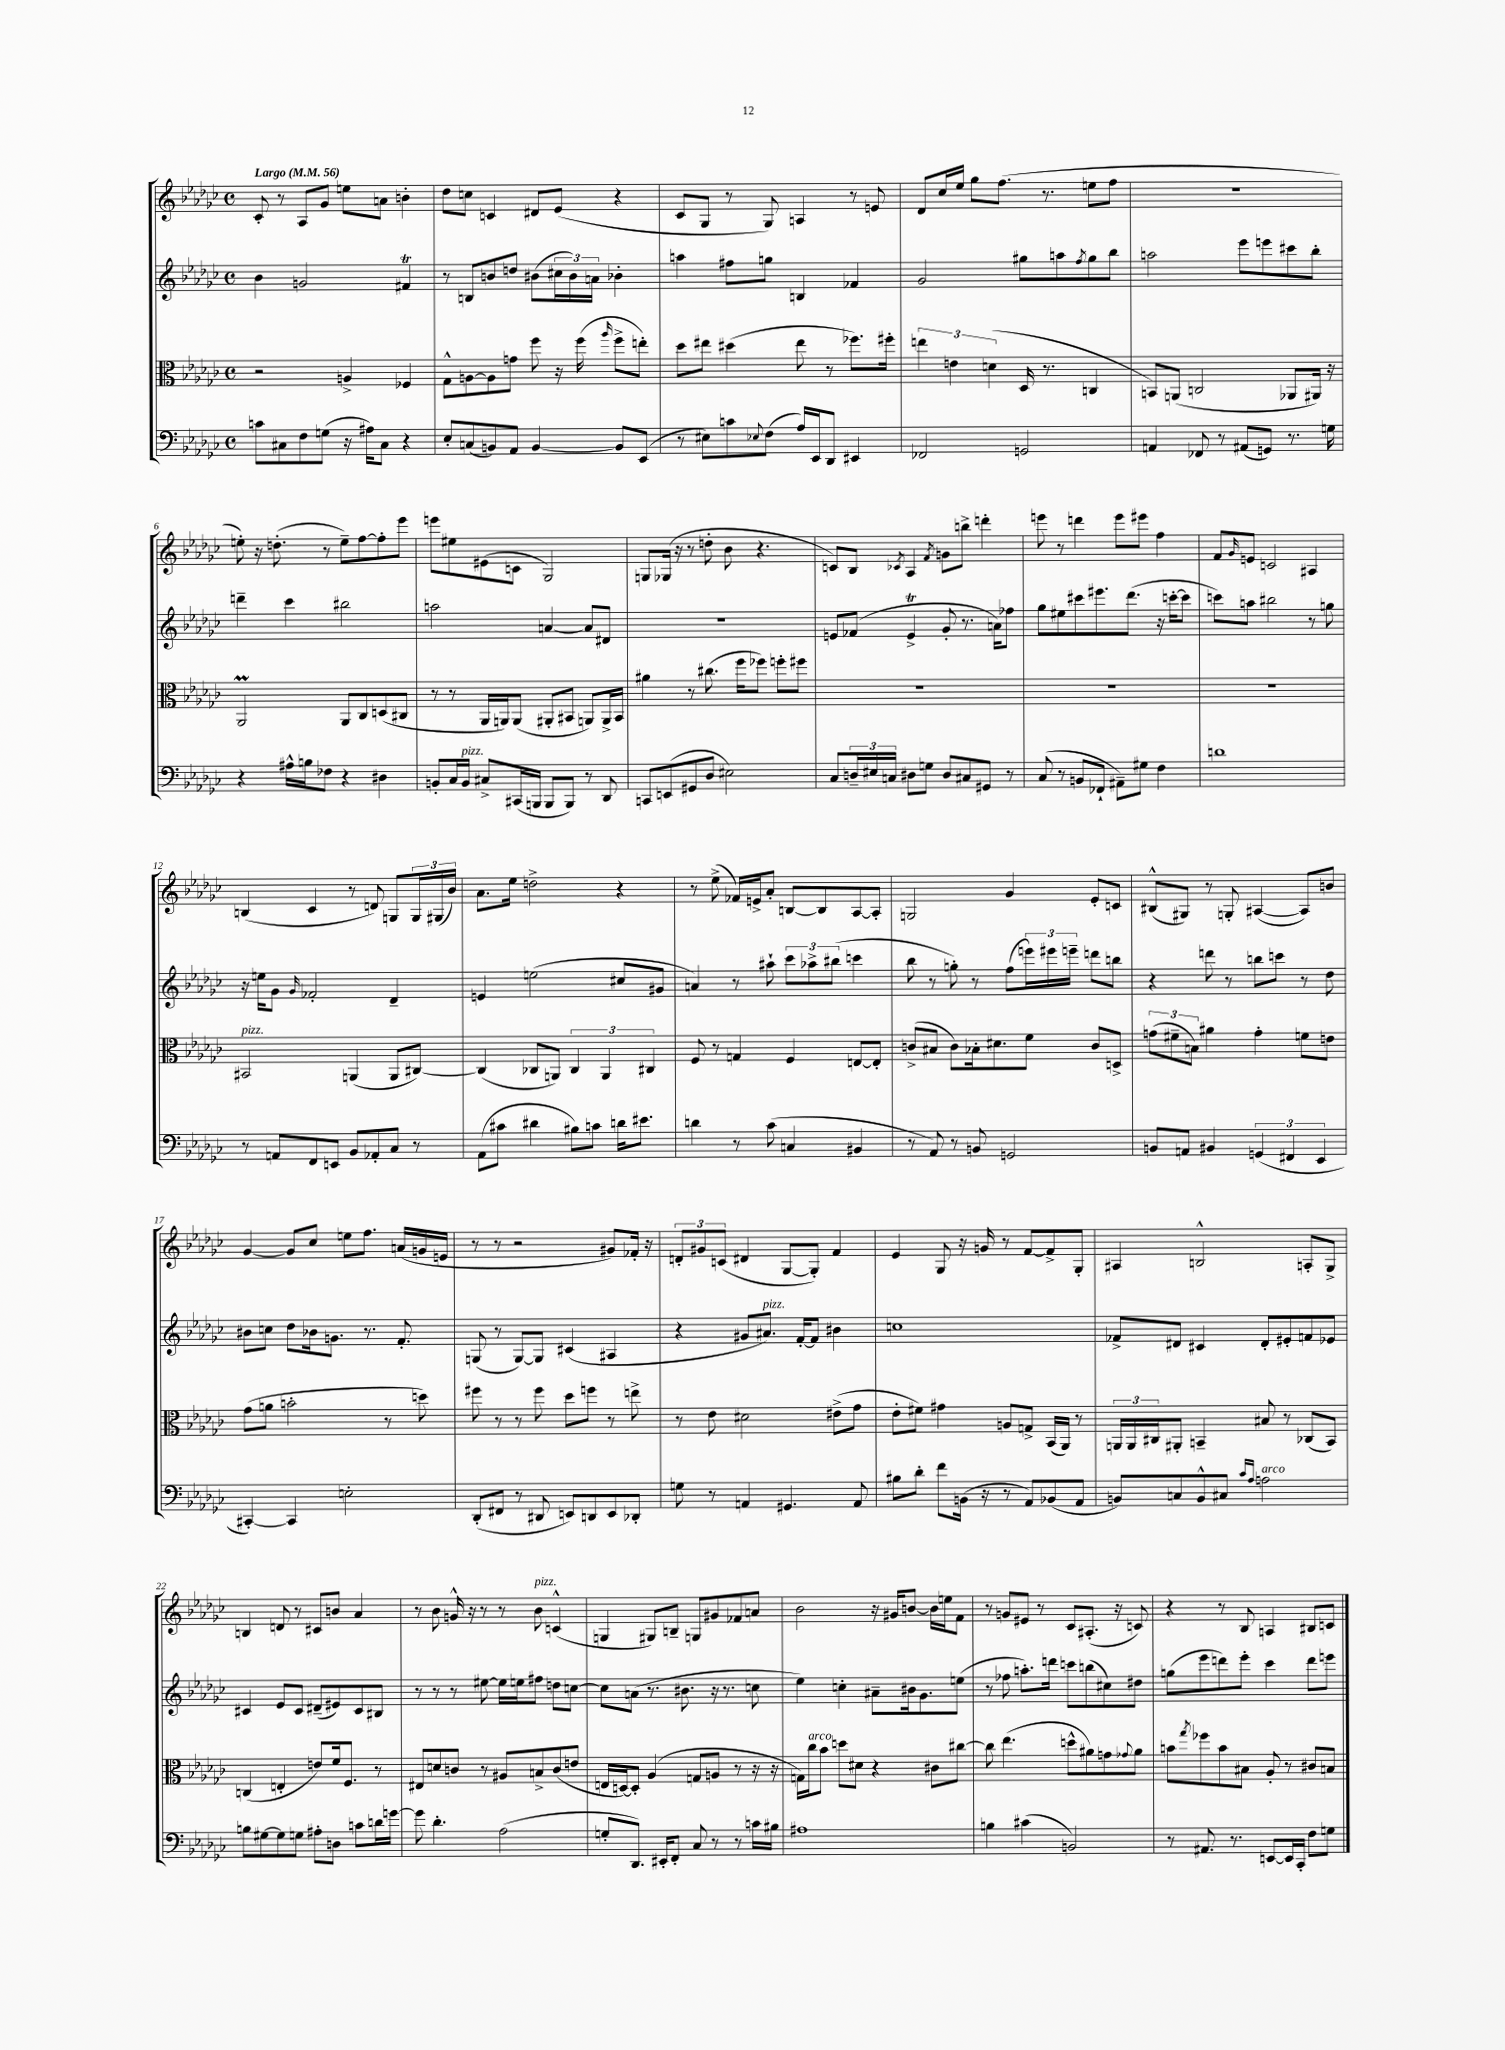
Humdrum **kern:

**kern	**kern	**kern	**kern
*staff4	*staff3	*staff2	*staff1
*clefF4	*clefC3	*clefG2	*clefG2
*k[b-e-a-d-g-c-]	*k[b-e-a-d-g-c-]	*k[b-e-a-d-g-c-]	*k[b-e-a-d-g-c-]
*M4/4	*M4/4	*M4/4	*M4/4
*met(c)	*met(c)	*met(c)	*met(c)
*MM56	*MM56	*MM56	*MM56
8c\L	2r	4b-\	8c-'/
8C#\	.	.	8r
8F\	.	2g/	8A-/L
(8G\J	.	.	8g-/J
16r	4A^/	.	8ee\L
16A#\LK)	.	.	.
8C#\J	.	.	8a\J
4r	4F-/	4f#/	4b'\
=	=	=	=
8E-'/L	8G-^^\L	8r	8dd-\L
(8C/	[8A\	8B/L	8cc\J
8BB/)	8A\]	8b/	4c/
8AA-/J	8g\J	8dd/J	.
[4BB/	8ff\	(8b#\L	8d#/L
.	16r	24cc#\L	(8e-/J
.	.	24b#\)	.
.	(16ff\	.	.
.	.	24a\JJ	.
.	16qqaa-/	.	.
8BB/]L	8ff^\L	4b-'\	4r
(8EE-/J	8ee'\J)	.	.
=	=	=	=
8r	8dd-\L	4aa\	8c-/L
8E#\L)	8ee#\J	.	8G-/J
8c\	(4dd#\	8ff#\L	8r
8qqE-/	.	.	.
(8F\J	.	8gg\J	8G-/)
16A-/LL)	8ee#\	4B/	4A/
16EE-/J	.	.	.
8DD-/J	8r	.	.
4EE#/	8.ff-\L)	4f-/	8r
.	.	.	8e/
.	16ff#'\Jk	.	.
=	=	=	=
2FF-/	6ee\	2g-/	8d-/L
.	.	.	16cc-/L
.	6e\	.	.
.	.	.	16ee-/JJ
.	.	.	8gg-\L
.	(6d\	.	.
.	.	.	(8.ff\J
2GG/	16D-/	8gg#\L	.
.	8.r	.	8.r
.	.	8aa\	.
.	.	8qff/	.
.	4C/	8gg#\	8ee\L
.	.	8bb-\J	8ff\J
=	=	=	=
4AA/	8BB/L)	2aa\	1r
.	(8AA/J	.	.
8FF-/	2C/	.	.
8r	.	.	.
(8AA#/L	.	8eee-\L	.
8GG/J)	.	8eee\	.
8.r	8AA-/L	8ccc#\	.
.	16AA#/Jk)	8bb-'\J	.
16G\	16r	.	.
=	=	=	=
4r	2AA-/	4ddd~\	8ee'\)
.	.	.	16r
.	.	.	(8.dd'\
16A#^^\LL	.	4ccc-\	.
16B\J	.	.	.
8F-\J	.	.	8r
4r	8AA-/L	2bb#\	8ee~\L)
.	8C-/	.	[8ff\
4D#\	(8D/	.	8ff'\]
.	8C#/J	.	8eee-\J
=	=	=	=
8BB'/L	8r	2aa\	8eee\L
16C-/L	8r	.	8ee#\
16BB/JJ	.	.	.
8C#^/L	16AA-/LL	.	(8e#\
.	16AA/J)	.	.
(16CC#/L	(8AA/J	.	8c\J
16BBB/JJ	.	.	.
8BBB/L	8AA#'/L	[4a/	2G-/)
8BBB/J)	8BB#/J	.	.
8r	8AA/L)	8a/]L	.
8DD-/	16AA^/L	8d#/J	.
.	16BB#/JJ	.	.
=	=	=	=
8CC/L	4a#\	1r	8G/L
(8EE/	.	.	(16G-/Jk
.	.	.	16r
8GG#/	8r	.	8r
8D-/J	(8.cc#\	.	8dd'\
2E#\)	.	.	8b-\
.	16ff\LK	.	.
.	8ff-\J)	.	4.r
.	8ff'\L	.	.
.	8ff#\J	.	.
=	=	=	=
8C-/L	1r	8e/L	8c/L)
24D~/L	.	(8f-/J	8B-/J
24E#/	.	.	.
24C/JJ	.	.	.
.	.	.	8qc-/
8D#\L	.	4e^/	4A-/
8G\J	.	.	.
.	.	.	8qf/
8D#/L	.	8g-'/	8g\L
8C#/	.	8.r	8bb^\J
8GG#/J	.	.	4ddd'\
.	.	16a\LK)	.
8r	.	8ff-\J	.
=	=	=	=
(8C-/	1r	8gg-\L	8eee\
8r	.	8ee#\	8r
8BB/L	.	8ccc#\	4ddd\
8FF-`/J	.	8.eee#\	.
8AA#~\L)	.	.	8eee\L
.	.	(8.ddd-\J	.
8G#\J	.	.	8eee#\J
4F\	.	16r	4ff\
.	.	[16ccc'\LK	.
.	.	8ccc\]J	.
=	=	=	=
1d	1r	8ccc\L)	8f/L
.	.	.	16qqg-/
.	.	8aa\J	8e/J
.	.	2bb#\	2c/
.	.	8r	4A#/
.	.	8gg\	.
=	=	=	=
8r	2BB#/	16r	(4B/
.	.	16ee\LK	.
8AA/L	.	8g-\J	.
.	.	16qqg-/	.
8FF/	.	2f-'/	4c-/
8EE/J	.	.	.
8BB-/L	(4AA/	.	8r
8AA-'/	.	.	8d/)
8C-/J	8AA/L	4d-~/	8G/L
8r	[8C#/J)	.	24G/L
.	.	.	(24G#/
.	.	.	24b-/JJ)
=	=	=	=
(8AA-\L	(4C#/]	4e/	8.a-\L
8c#\J	.	.	.
.	.	.	16ee-\Jk
4d#\	8C-/L	(2ee\	2dd^\
.	8AA/J)	.	.
8B#\L)	6C-/	.	.
8c\J	.	.	.
.	6AA/	.	.
16d\LK	.	8cc#/L	4r
8.e#\J	.	.	.
.	6C#/	.	.
.	.	8g#/J	.
=	=	=	=
4d\	8F/	4a/)	8r
.	8r	.	(8ee-^\
8r	4G/	8r	16f-/LL)
.	.	.	16e^/J
(8c-\	.	8aa#`\	8a-'/J
4C/	4F/	12ccc-\L	[8B/L
.	.	12aa-^\	.
.	.	.	8B/]
.	.	(12bb#\J	.
4BB#/	[8E/L	4ccc\	[8A-/
.	8E'/]J	.	8A-'/]J
=	=	=	=
8r	(8c^/L	8bb-\	2G/
8AA-/)	8B#/J	8r	.
8r	8c\L)	8gg'\)	.
8BB/	16B-'\k	8r	.
.	8.d#\	.	.
2GG/	.	(8ff\L	4g-/
.	8f\J	24eee\L)	.
.	.	24eee#\	.
.	.	24eee~\JJ	.
.	8c/L	8ddd\L	8e-'/L
.	8D^/J	8bb\J	8c/J
=	=	=	=
8BB/L	(12g\L	4r	(8B#^^/L
.	12f#~\	.	.
8AA/J	.	.	8G#/J)
.	12B\J)	.	.
4BB#/	4a#\	8ddd\	8r
.	.	8r	8G'/
(6GG/	4g'\	8bb\L	([4A#/
.	.	8ccc\J	.
6FF#/	.	.	.
.	8f\L	8r	8A#/]L)
6EE-/	.	.	.
.	8e\J	8dd-\	8b/J
=	=	=	=
[4CC#'/)	(8g-\L	8b#\L	[4g-/
.	8a\J	8cc\J	.
4CC#/]	2b'\	8dd-\L	8g-/]L
.	.	16b-\k	8cc-/J
.	.	8.g\J	.
2E'\	.	.	8ee\L
.	.	8.r	8.ff\J
.	8r	.	.
.	.	8.f'/	(16a/LL
.	8dd\)	.	16g/
.	.	.	16e/JJ
=	=	=	=
(8DD-'/L	8ff#\	(8G/	8r
8FF#/J	8r	8r	8r
8r	8r	[8G/L)	2r
8DD#/	8ff#\	8G/]J	.
8EE/L)	8dd-\L	(4c#/	.
8DD/	8ff\J	.	.
8EE/	8r	4A#/	8g#/L)
8DD-'/J	8ee^\	.	16f-'/Jk
.	.	.	16r
=	=	=	=
8G\	8r	4r	12d'/L
.	.	.	12g#/
8r	8e-\	.	.
.	.	.	(12c/J
4AA/	2d#\	8g#/L	4d#/
.	.	8.a#/J)	.
4.GG#/	.	.	[8G-/L
.	.	[16f'/LK	.
.	.	8f/]J	8G-'/]J)
.	(8e#^\L	4b#\	4f/
8AA/	8g-\J	.	.
=	=	=	=
8B#\L	8e-'\L	1cc	4e-/
8d-'\J	8f#\J)	.	.
8f\L	4g#\	.	8G-/
(16BB\Jk	.	.	16r
16r	.	.	16g/
8r	8A/L	.	8r
8AA-/L)	8G^/J	.	[8f/L
(8BB-/	(16BB-/LL	.	8f^/]
.	16AA-/JJ)	.	.
8AA-/J	8r	.	8G-'/J
=	=	=	=
8BB/L)	24AA/LL	8f-^/L	4A#/
.	24AA/	.	.
.	24C#/J	.	.
8C/	8AA#'/J	8d#/J	.
8BB^^/	4BB~/	4c#/	2B^^/
8C#/J	.	.	.
16qqc-/LL	.	.	.
16qqA-/JJ	.	.	.
2A\	8B#/	8d#'/L	.
.	8r	8e#'/	.
.	(8C-/L	8f/	8A'/L
.	8BB/J)	8e-/J	8G-^/J
=	=	=	=
8B\L	(4C/	4c#/	4B/
[8G#\	.	.	.
8G#\]	4E'/	8e-/L	8d/
8G\J	.	8c#/J	8r
8A#'\L	8e/L)	(8d#~/L	8c#/L
8D\J	16f/k	8e#/)	8b/J
.	8.F/J	.	.
8c\L	.	8c#/	4a-/
16d\L	8r	8B#/J	.
[16g\JJ	.	.	.
=	=	=	=
8g\]	8E#/L	8r	8r
4.d-'\	8d/	8r	8b-\
.	8c/J	8r	16g^^/
.	.	.	16r
.	8r	[8ee#\	8r
(2A-\	8A#/L	16ee#\]LL	8r
.	.	16ee\J	.
.	8B^/	8ff#\J	8b-\
.	(8c/	8dd\L	(4c^^/
.	8e/J	[8cc\J	.
=	=	=	=
8G'/L	16E/LL	8cc\]L	4G/
.	[16D/J)	.	.
8.DD-/J)	8D'/]J	(8a\J	.
.	(4A-/	8.r	8G#/L)
16EE#'/LK	.	.	.
8FF'/J	.	.	8B~/J
.	.	8.b#\	.
8C-/	8G/L	.	8G/L
8r	8A/J	16r	8g#/
.	.	8.r	.
8r	8r	.	8f-/
16c\LL	16r	8cc\	8a/J
16B#\JJ	16r	.	.
=	=	=	=
1A#	16G\LL)	4ee-\)	2b-\
.	16cc-\J	.	.
.	8b-\J	.	.
.	8dd\L	4cc'\	.
.	8d#\J	.	.
.	4r	8a#~\L	16r
.	.	.	16g#/LK
.	.	16b#\k	[8b/J
.	.	8.g-\	.
.	8c#\L	.	16b\]LL
.	.	.	16ee\J
.	[8cc#\J	(8ee\J	8f\J
=	=	=	=
4B\	8cc#\]	8r	8r
.	(4.ee-\	8ff-\	8g/L
(4c#\	.	8.aa'\L)	8e#/J
.	.	.	8r
.	.	16ddd\Jk	.
2BB/)	8dd^^\L	8ccc\L	8c-/L
.	8a#\)	(8bb\	(8.A#'/J
.	8g\	8cc#\)	.
.	.	.	16r
.	8qqg-/	.	.
.	8a#\J	8dd#\J	8c/)
=	=	=	=
8r	8b\L	(8gg\L	4r
.	8qgg-/	.	.
8.AA#/	8ff-\	8eee-\	.
.	8b\	8ddd\)	8r
8.r	.	.	.
.	8B#\J	8eee-'\J	8B-/
[8EE/L	8A-'/	4ccc-\	4A/
16EE/]L	8r	.	.
16CC-'/JJ	.	.	.
8F\L	8c#/L	8ddd\L	8B#/L
8G\J	8B/J	8eee\J	8c/J
==	==	==	==
*-	*-	*-	*-
